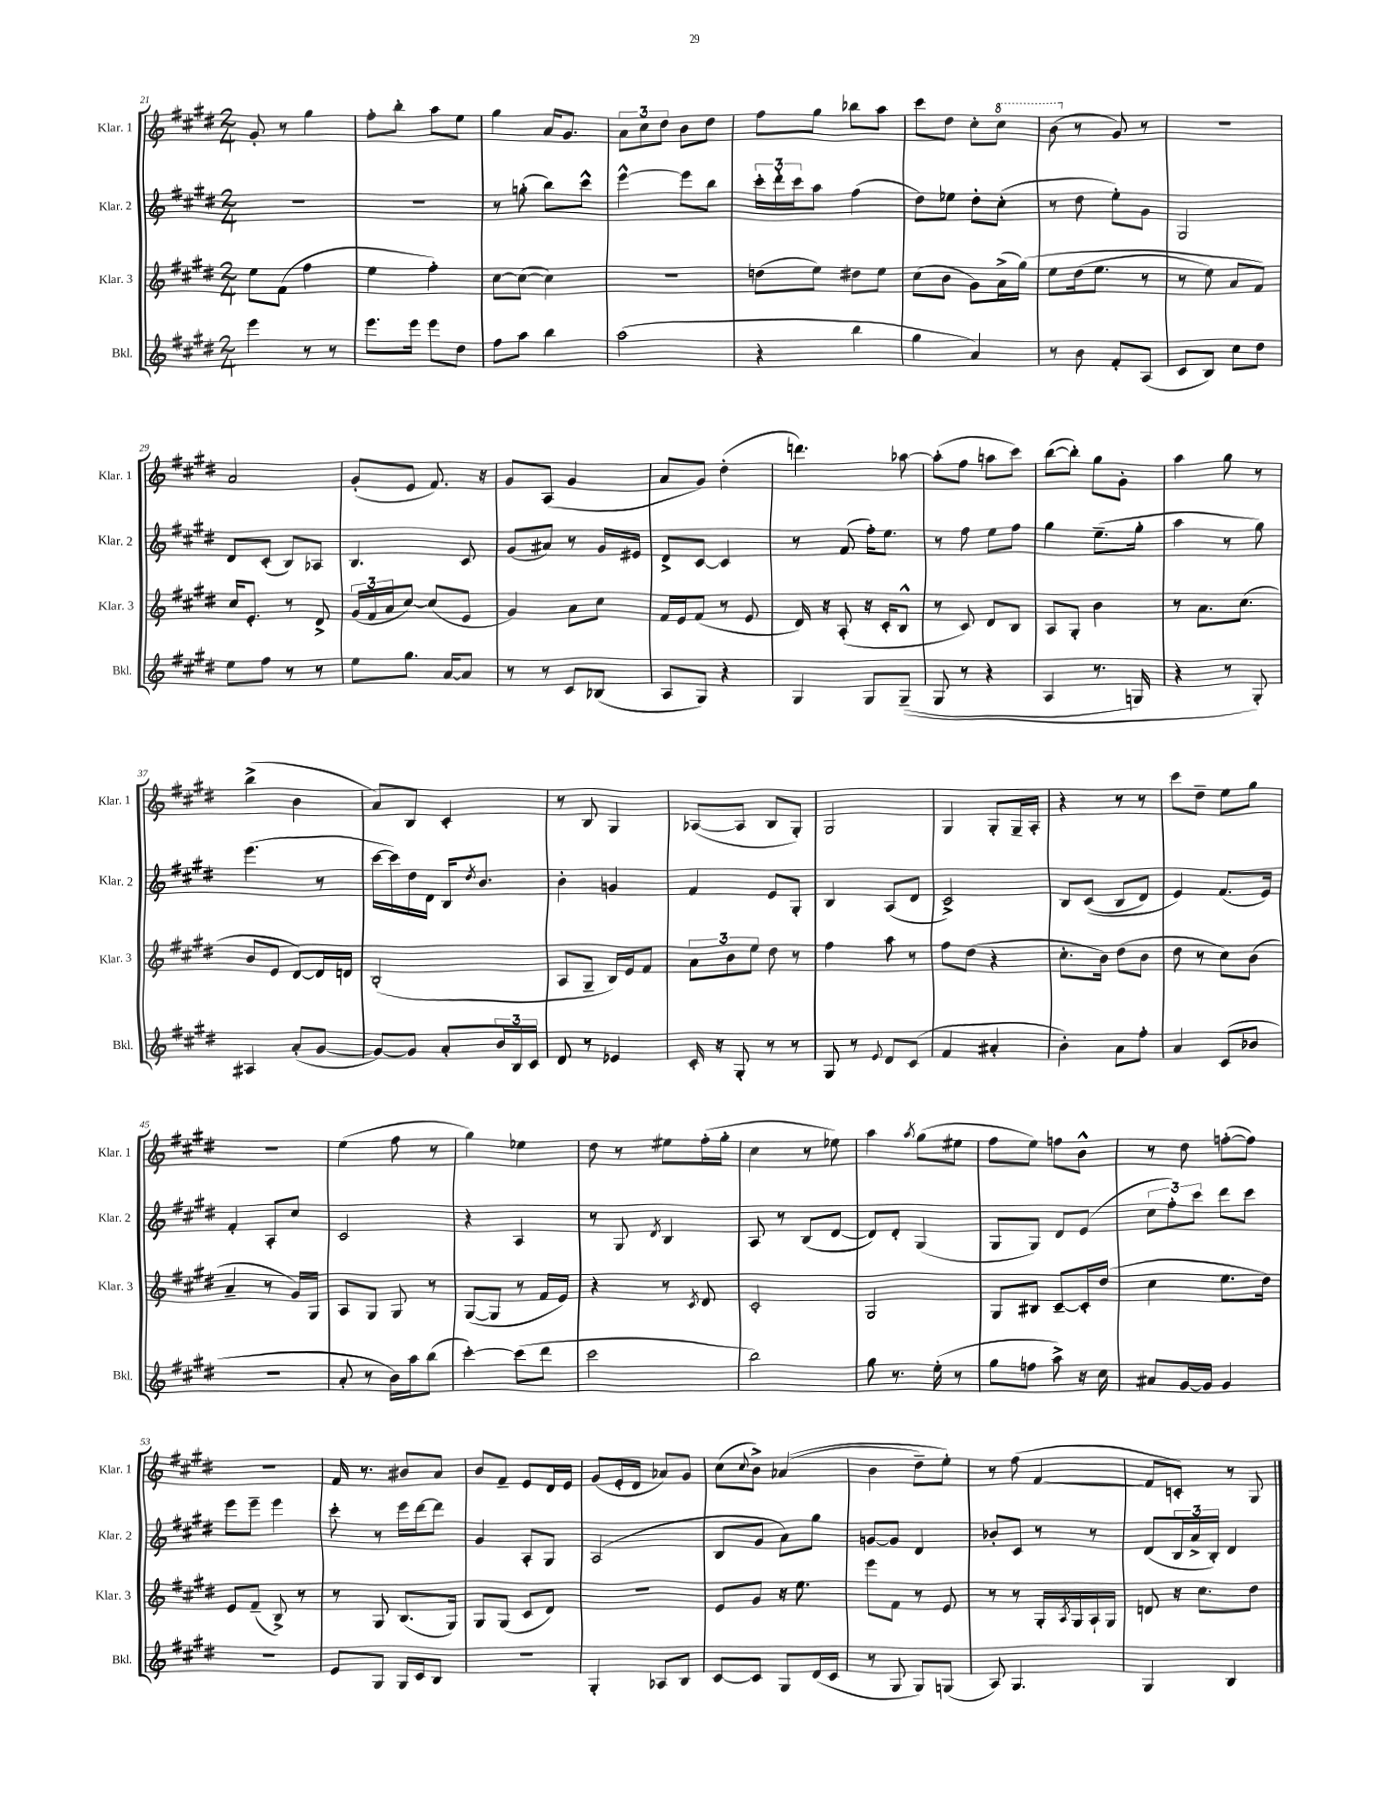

**kern	**kern	**kern	**kern
*staff4	*staff3	*staff2	*staff1
*clefG2	*clefG2	*clefG2	*clefG2
*k[f#c#g#d#]	*k[f#c#g#d#]	*k[f#c#g#d#]	*k[f#c#g#d#]
*M2/4	*M2/4	*M2/4	*M2/4
4eee	8ee	2r	8g#'
.	(8f#	.	8r
8r	4ff#	.	4gg#
8r	.	.	.
=	=	=	=
8.eee	4ee	2r	8ff#'
.	.	.	8bb'
16eee	.	.	.
8eee	4ff#')	.	8aa
8dd#	.	.	8ee
=	=	=	=
8ff#	[8cc#	8r	4gg#
8aa	(8cc#_	(8gg'	.
4bb	4cc#])	8bb)	16a
.	.	.	8.g#
.	.	8ccc#^^	.
=	=	=	=
(2aa	2r	[4eee^^	12a
.	.	.	12cc#
.	.	.	12dd#
.	.	8eee]	8b
.	.	8bb	8dd#
=	=	=	=
4r	(8dd	24ccc#'	8ff#
.	.	24ddd#'	.
.	.	24ccc#	.
.	8ee)	8aa	8gg#
4bb	8dd#	(4ff#	8bb-
.	8ee	.	8aa
=	=	=	=
4gg#	(8cc#	8dd#)	8ccc#
.	8b	8ee-	8dd#
4a)	8g#)	8dd#'	8cc#'
.	(16a^	(8cc#'	8ccc#
.	&(16gg#)	.	.
=	=	=	=
8r	8ee	8r	(8bb
8b	(16dd#	8dd#	8r
.	8.ee	.	.
8f#'	.	8ee')	8g#)
(8A	8r	8g#	8r
=	=	=	=
8c#	8r	2G#	2r
8B)	8ee)	.	.
8cc#	8a	.	.
8dd#	8f#&)	.	.
=	=	=	=
8ee	16cc#	8d#	2a
.	8.e'	.	.
8ff#	.	(8c#'	.
8r	8r	8B)	.
8r	8d#^	8A-	.
=	=	=	=
8ee	(24g#	4.B	(8g#'
.	24f#	.	.
.	24a	.	.
8.gg#	[8cc#)	.	8e
.	(8cc#]	.	8.f#)
[16a	.	.	.
8a]	8e	8c#	.
.	.	.	16r
=	=	=	=
8r	4g#)	(8g#	8g#
8r	.	8a#)	(8A
8c#	8a	8r	4g#
(8B-	8cc#	16g#	.
.	.	16e#	.
=	=	=	=
8A	16f#	8d#^	8a
.	16e	.	.
8G#)	(8f#	[8c#	8g#)
4r	8r	4c#]	(4dd#'
.	8e	.	.
=	=	=	=
4G#	16d#)	8r	4.ddd)
.	16r	.	.
.	(8A'	(8f#	.
8G#	16r	16ff#')	.
.	16c#'	8.ee	.
&((8G#~	8B^^	.	[8aa-
=	=	=	=
8G#	8r	8r	(8aa-']
8r	8c#)	8ff#	8ff#
4r	8d#	8ee	8aa
.	8B	8ff#	8ccc#)
=	=	=	=
4A	8A	4gg#	([8bb
.	8G#'	.	8bb'])
8.r	4b	(8.ee~	8gg#
.	.	.	8g#'
16G)	.	16gg#'	.
=	=	=	=
4r	8r	4aa	4aa
.	8.a	.	.
8r	.	8r	8gg#
.	(8.cc#	.	.
8G#'&)	.	8gg#)	8r
=	=	=	=
4A#	8b	(4.eee	(4bb^
.	8e	.	.
(8a'	[8d#)	.	4b
[8g#	16d#]	8r	.
.	16d	.	.
=	=	=	=
8g#_)	(2B'	[16ccc#	8a)
.	.	16ccc#])	.
8g#]	.	16dd#	8B
.	.	16d#	.
8a'	.	16B	4c#'
.	.	8qdd#	.
.	.	8.b	.
24b	.	.	.
24B	.	.	.
24c#	.	.	.
=	=	=	=
8d#	8A	4b'	8r
8r	8G#~	.	8B
4e-	16B)	4g	4G#
.	16e	.	.
.	8f#	.	.
=	=	=	=
16c#'	12a	4f#	([8A-
16r	.	.	.
.	12b	.	.
8G#'	.	.	8A-]
.	12ee	.	.
8r	8dd#	8e	8B
8r	8r	8G#'	8G#')
=	=	=	=
8G#	4ff#	4B	2G#
8r	.	.	.
8qqe	.	.	.
8d#	8aa	(8A	.
(8c#	8r	8d#	.
=	=	=	=
4f#	8ff#	2c#^)	4G#
.	(8dd#	.	.
4a#'	4r	.	8G#'
.	.	.	16G#~
.	.	.	16A'
=	=	=	=
4b')	8.cc#'	8B	4r
.	.	&((8c#	.
.	16b)	.	.
8a	(8dd#	8B	8r
8ff#'	8b	8d#)	8r
=	=	=	=
4a	8dd#	4e&)	8ccc#
.	8r	.	8dd#~
(8c#	8cc#)	(8.f#	8ee
8b-	(8b	.	8gg#
.	.	16e)	.
=	=	=	=
2r	4a~	4f#'	2r
.	8r	8A'	.
.	16g#)	8cc#	.
.	16G#	.	.
=	=	=	=
8a'	8A	2c#	(4ee
8r	8G#	.	.
16b)	8G#	.	8ff#
16aa	.	.	.
(8bb	8r	.	8r
=	=	=	=
[4ccc#')	([8G#	4r	4gg#)
.	8G#]	.	.
(8ccc#]	8r	4A	4ee-
8ddd#	16f#	.	.
.	16e)	.	.
=	=	=	=
2ccc#	4r	8r	8dd#
.	.	8G#	8r
.	.	8qd#	.
.	8r	4B	8ee#
.	8qc#	.	.
.	8d#	.	(16ff#'
.	.	.	16gg#'
=	=	=	=
2bb)	2c#'	8A	4cc#
.	.	8r	.
.	.	(8B	8r
.	.	[8d#	8ee-)
=	=	=	=
8gg#	2G#	8d#])	4aa
8.r	.	8d#'	.
.	.	.	8qaa
.	.	(4G#	(8gg#
(16ee'	.	.	.
8r	.	.	8ee#
=	=	=	=
8gg#	8G#	8G#	8ff#
8ff	8B#	8G#)	8ee)
8aa^)	[8c#~	8d#	8ff
16r	16c#']	(8e	8b^^
16cc#	(16dd#	.	.
=	=	=	=
8a#	4cc#	12cc#	8r
.	.	12ff#')	.
[16g#	.	.	8dd#
.	.	12ccc#	.
16g#]	.	.	.
4g#	8.ee	8ddd#	([8ff'
.	.	8ccc#	8ff])
.	16dd#)	.	.
=	=	=	=
2r	8e	8eee	2r
.	(8f#~	8eee~	.
.	8B^)	4eee	.
.	8r	.	.
=	=	=	=
8e	8r	8ccc#'	16f#
.	.	.	8.r
8G#	8G#	8r	.
16G#	(8.B	16eee	8b#
16c#	.	[16ddd#	.
8B	.	8ddd#]	8a
.	16G#)	.	.
=	=	=	=
2r	8G#	4g#	8b
.	(8G#	.	8f#~
.	8c#	8A'	8e
.	8d#)	8G#	16d#
.	.	.	16e
=	=	=	=
4G#'	2r	(2A	(8g#
.	.	.	16e'
.	.	.	16d#
8A-	.	.	8a-)
8B	.	.	8g#
=	=	=	=
[8c#	8e	8B	(8cc#
.	.	.	8qqcc#
8c#]	8g#	8g#	8b^)
8G#	16r	8a)	&((4a-
.	8.ee	.	.
(16d#	.	8gg#	.
16c#	.	.	.
=	=	=	=
8r	8eee	[8g	4b
8G#	8f#	8g]	.
8G#)	8r	4d#	8dd#~)
(8G	8e	.	8ee'&)
=	=	=	=
8A)	8r	8b-'	8r
4.G#	8r	8c#	(8ff#
.	16G#'	8r	[4f#
.	8qA	.	.
.	16G#	.	.
.	16A`	8r	.
.	16G#	.	.
=	=	=	=
4G#	8d	(8d#	8f#]
.	16r	24B	8c')
.	.	24a^	.
.	8.cc#	.	.
.	.	24B')	.
4B	.	4d#	8r
.	8dd#	.	8G#
==	==	==	==
*-	*-	*-	*-
